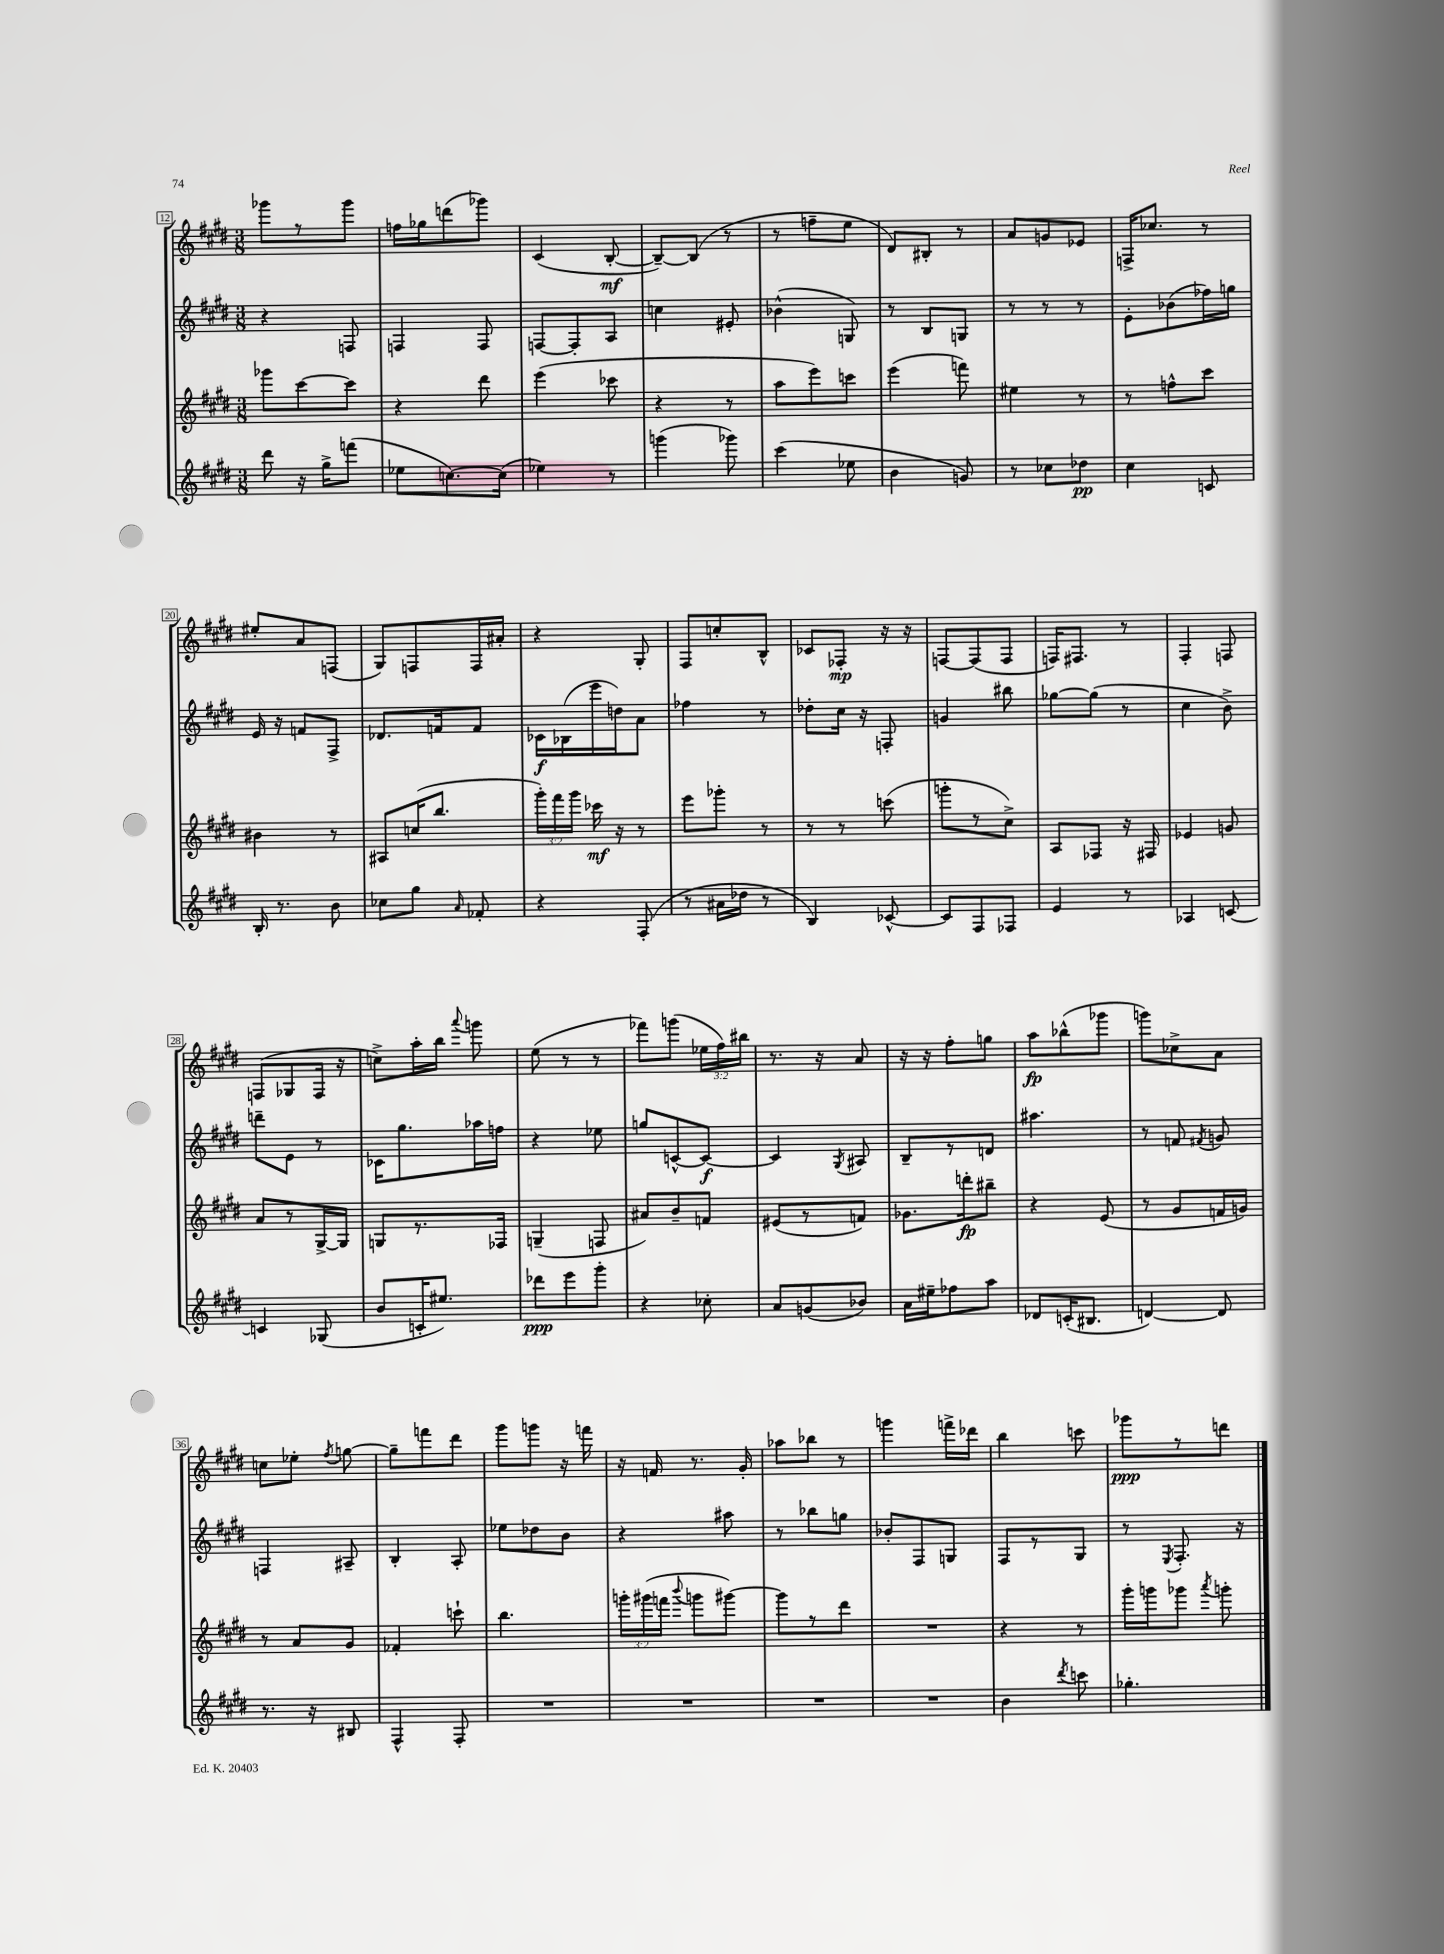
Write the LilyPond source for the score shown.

<<
\new StaffGroup <<
\new Staff = "s0" {
    \clef treble \key e \major \numericTimeSignature \time 3/8 \override Staff.TupletNumber.text = #tuplet-number::calc-fraction-text
    \autoBeamOff ges'''8[ r8 ges'''8] |
    f''16[ ges''16 d'''8( ges'''8]) |
    cis'4( b8~-.\mf |
    b8[~--) b8]( r8 |
    r8 f''8[-- e''8] |
    dis'8[) bis8]-. r8 |
    a'8[ g'8 ees'8] |
    f16[-> ces''8.] r8 |
    eis''8[-. a'8 f8]( |
    gis8[) f8 f16 ais'16]-. |
    r4 gis8-. |
    fis8[ c''8-. b8]-^ |
    ces'8[ fes8]-.\mp r16 r16 |
    f8[~ f8( f8] |
    f16[) fis8.] r8 |
    fis4-. f8 |
    f8[( ges8 f16] r16 |
    c''8[->) a''16-. b''16] \appoggiatura { a'''8 } g'''8 |
    e''8( r8 r8 |
    fes'''8[) g'''8]( \tuplet 3/2 { ees''16[ fis''16) bis''16] } |
    r8. r16 a'8 |
    r16 r16 fis''8[-. g''8] |
    a''8[\fp bes''8-^( ges'''8] |
    g'''8[) ces''8-> a'8] |
    c''8[ ees''8]-. \acciaccatura { fis''8 } g''8~ |
    g''8[-- f'''8 dis'''8] |
    gis'''8[ g'''8] r16 f'''16 |
    r16 f'16 r8. gis'16-. |
    aes''8[ bes''8] r8 |
    g'''4 f'''16[-> des'''16] |
    b''4 c'''8 |
    ges'''8[\ppp r8 d'''8] \bar "|." |
}
\new Staff = "s1" {
    \clef treble \key e \major \numericTimeSignature \time 3/8
    \autoBeamOff r4 f8 |
    f4 f8 |
    f8[~ f8-. a8] |
    c''4 eis'8-. |
    bes'4-^( g8) |
    r8 b8[ g8] |
    r8 r8 r8 |
    e'8[-. bes'8( fes''16) g''16] |
    e'16 r16 f'8[ fis8]-> |
    des'8.[ f'16 f'8] |
    ces'16[\f bes16( e'''16 d''16) a'8] |
    fes''4 r8 |
    des''8[-. cis''16] r16 f8-. |
    g'4 bis''8 |
    ges''8[~ ges''8]( r8 |
    cis''4 b'8->) |
    d'''8[-- e'8] r8 |
    ces'16[ gis''8. aes''16 f''16] |
    r4 ees''8 |
    g''8[ c'8~-^ c'8]~\f |
    c'4 \acciaccatura { gis8 } ais8 |
    b8[-- r8 d'8] |
    ais''4. |
    r8 f'8 \acciaccatura { fis'8 } g'8 |
    f4 ais8-- |
    b4-. a8-. |
    ees''8[ des''8 b'8] |
    r4 ais''8 |
    r8 bes''8[ g''8] |
    bes'8[-. fis8 g8] |
    fis8[ r8 gis8] |
    r8 \acciaccatura { e8 } fis8.-. r16 \bar "|." |
}
\new Staff = "s2" {
    \clef treble \key e \major \numericTimeSignature \time 3/8 \override Staff.TupletNumber.text = #tuplet-number::calc-fraction-text
    \autoBeamOff ges'''8[ cis'''8~ cis'''8] |
    r4 dis'''8 |
    e'''4( ces'''8 |
    r4 r8 |
    a''8[ e'''8) c'''8] |
    e'''4( f'''8) |
    eis''4 r8 |
    r8 f''8[-^ cis'''8] |
    bis'4 r8 |
    ais8[ c''16( b''8.] |
    \tuplet 3/2 { gis'''16[-.) fis'''16 gis'''16] } ces'''16\mf r16 r8 |
    e'''8[ ges'''8]-. r8 |
    r8 r8 c'''8( |
    g'''8[-. r8 cis''8]->) |
    a8[ fes8] r16 fis16 |
    ees'4 g'8 |
    a'8[ r8 gis16~-> gis16] |
    g8[ r8. fes16] |
    g4--( f8 |
    ais'8[) b'8-- f'8] |
    eis'8[( r8 f'8]) |
    ges'8.[ d'''16-.\fp bis''8]-- |
    r4 e'8( |
    r8 gis'8[ f'16 g'16]) |
    r8 a'8[ gis'8] |
    fes'4-. c'''8-! |
    b''4. |
    \tuplet 3/2 { g'''16[-. gis'''16( f'''16] } \appoggiatura { b'''8 } g'''8[ gis'''8]~) |
    gis'''8[ r8 dis'''8] |
    R4. |
    r4 r8 |
    gis'''16[-. g'''16 ges'''8] \acciaccatura { a'''8 } g'''8-. \bar "|." |
}
\new Staff = "s3" {
    \clef treble \key e \major \numericTimeSignature \time 3/8
    \autoBeamOff dis'''8 r16 gis''16[-> f'''8]( |
    ees''8[ c''8.~) c''16]( |
    ees''4) r8 |
    g'''4( ges'''8) |
    cis'''4( ees''8 |
    b'4 g'8) |
    r8 ces''8[ des''8]\pp |
    cis''4 c'8 |
    b16-. r8. b'8 |
    ces''8[ gis''8] \grace { a'16 } fes'8-. |
    r4 fis8-.( |
    r8 ais'16[ des''16] r8 |
    b4) ces'8~-^ |
    ces'8[ fis8 fes8] |
    e'4 r8 |
    aes4 c'8~ |
    c'4 ges8( |
    b'8[ c'16-. eis''8.]) |
    des'''8[\ppp e'''8 gis'''8]-. |
    r4 ces''8-. |
    a'8[ g'8( bes'8]) |
    a'16[ eis''16-- fes''8 a''8] |
    des'8[ c'16-.( bis8.] |
    d'4~) d'8 |
    r8. r16 bis8 |
    fis4-^ fis8-. |
    R4. |
    R4. |
    R4. |
    R4. |
    b'4 \acciaccatura { dis'''8 } c'''8 |
    ges''4.-. \bar "|." |
}
>>
>>
\layout { \context { \Score currentBarNumber = #12 \override BarNumber.stencil = #(make-stencil-boxer 0.1 0.3 ly:text-interface::print) } }
